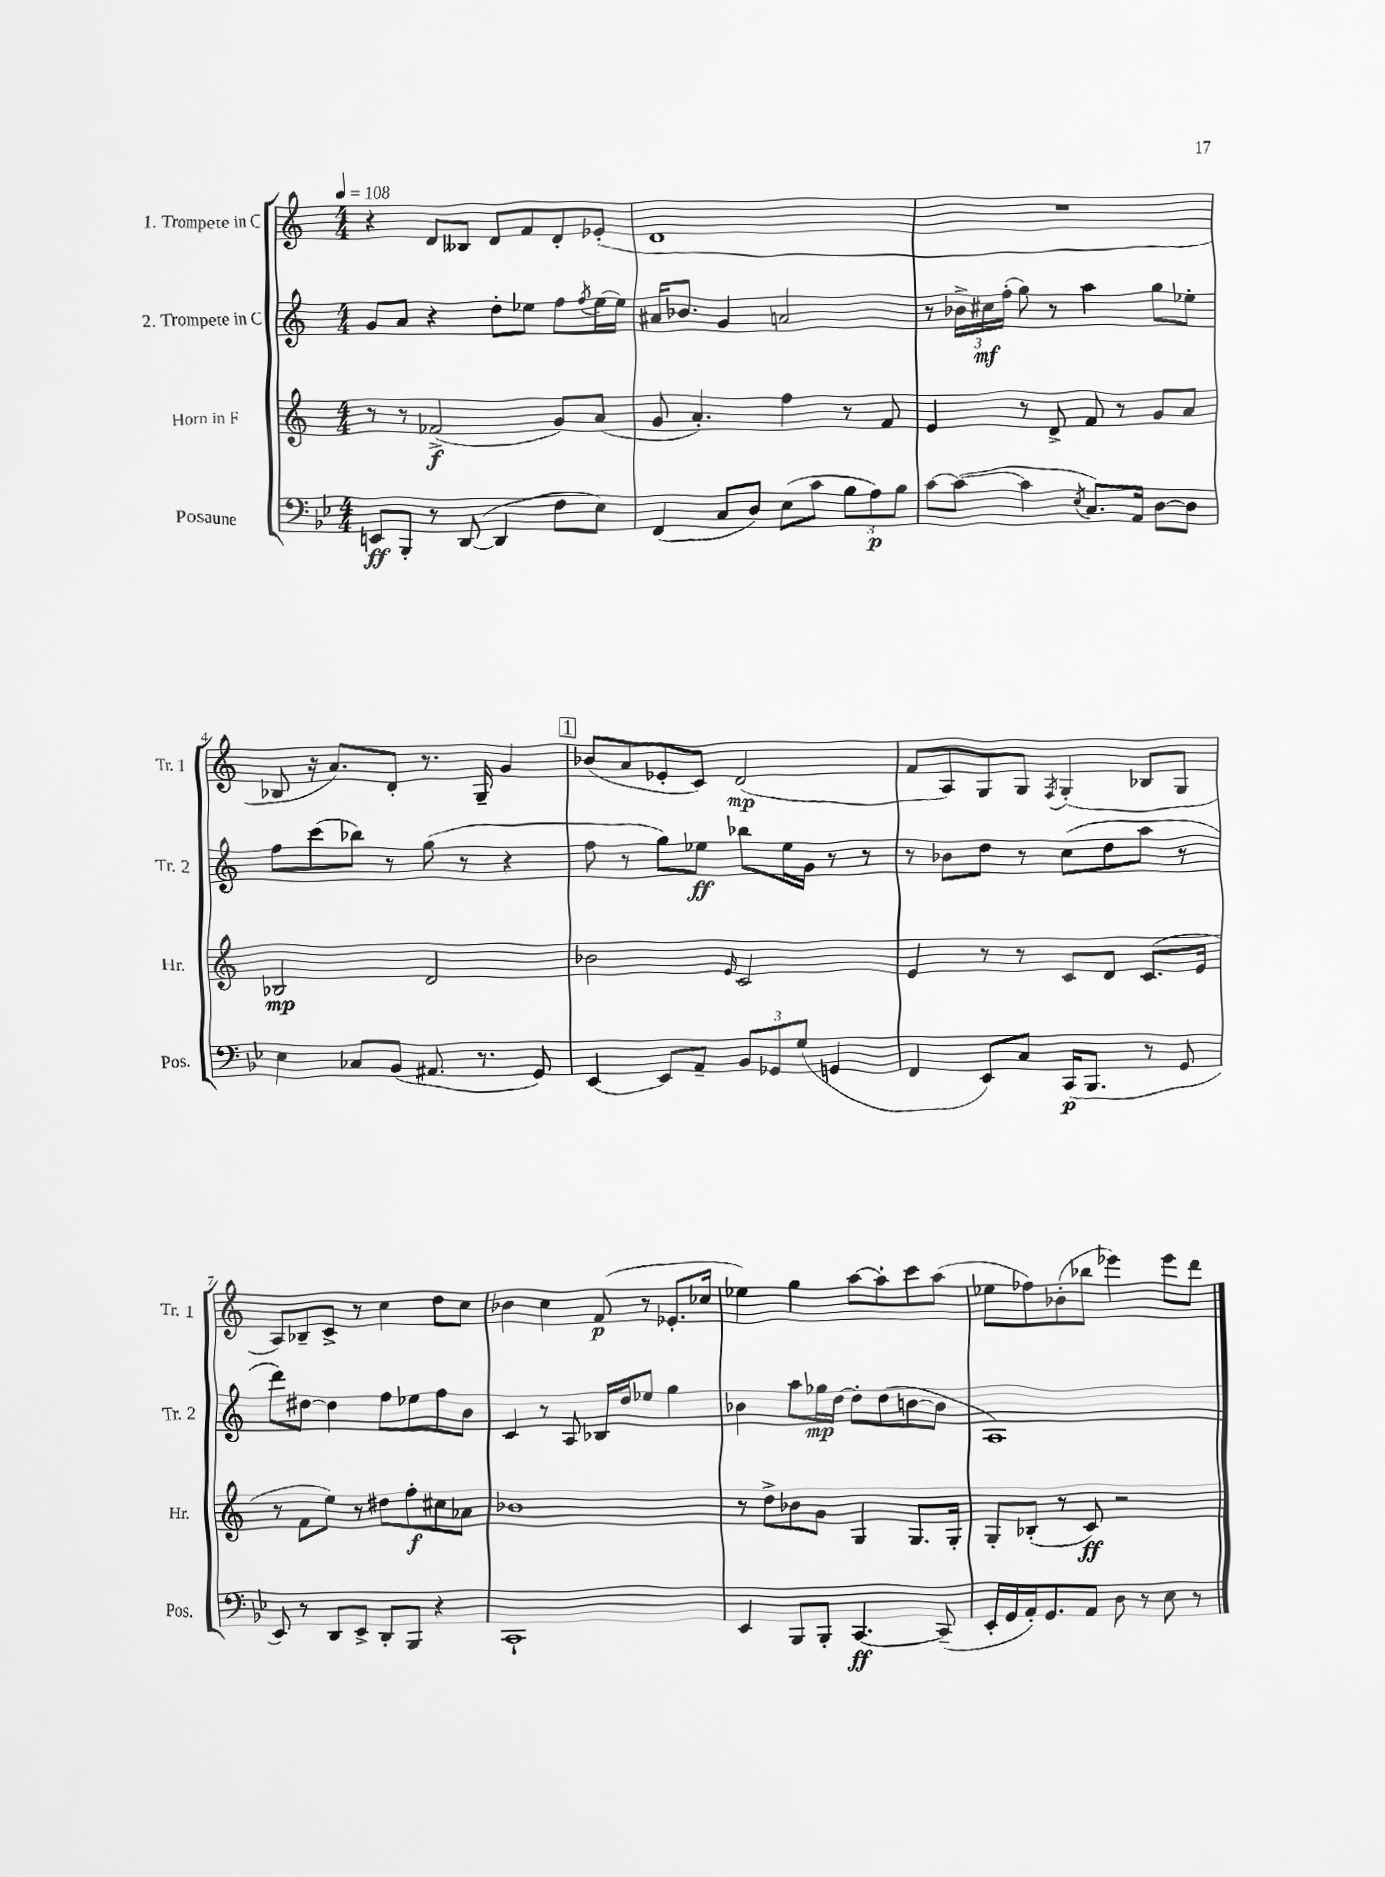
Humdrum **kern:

**kern	**dynam	**kern	**dynam	**kern	**dynam	**kern	**dynam
*part4	*part4	*part3	*part3	*part2	*part2	*part1	*part1
*staff4	*staff4	*staff3	*staff3	*staff2	*staff2	*staff1	*staff1
*I"Posaune	*	*I"Horn in F	*	*I"2. Trompete in C	*	*I"1. Trompete in C	*
*I'Pos.	*	*I'Hr.	*	*I'Tr. 2	*	*I'Tr. 1	*
*clefF4	*	*clefG2	*	*clefG2	*	*clefG2	*
*k[b-e-]	*	*k[]	*	*k[]	*	*k[]	*
*M4/4	*	*M4/4	*	*M4/4	*	*M4/4	*
*MM108	*	*MM108	*	*MM108	*	*MM108	*
=1	=1	=1	=1	=1	=1	=1	=1
8EEn/L	ff	8r	.	8g/L	.	4r	.
8BBB-'/J	.	8r	.	8a/J	.	.	.
8r	.	(2f-X^/	f	4r	.	8d/L	.
([8DD/	.	.	.	.	.	8B--X/J	.
4DD/]	.	.	.	8dd'\L	.	8d/L	.
.	.	.	.	8ee-X\J	.	8f/	.
8F\L	.	8g/L)	.	8ff\L	.	8d'/	.
.	.	.	.	8qff/	.	.	.
8E-\J)	.	(8a/J	.	[16ee-\L	.	(8e-X'/J	.
.	.	.	.	16ee-\JJ]	.	.	.
=2	=2	=2	=2	=2	=2	=2	=2
(4FF/	.	8g/	.	16a#X/KL	.	1d	.
.	.	.	.	8.b-X/J	.	.	.
.	.	4.a'/)	.	.	.	.	.
8C/L	.	.	.	4g/	.	.	.
8D/J)	.	.	.	.	.	.	.
(8E-\L	.	4ff\	.	2an/	.	.	.
8c\J	.	.	.	.	.	.	.
12B-\L	.	8r	.	.	.	.	.
12A\)	p	.	.	.	.	.	.
.	.	8f/	.	.	.	.	.
12B-\J	.	.	.	.	.	.	.
=3	=3	=3	=3	=3	=3	=3	=3
[8c\L	.	4e/	.	8r	.	1r	.
(8c\J_	.	.	.	24b-X^\LL	.	.	.
.	.	.	.	24cc#X\	mf	.	.
.	.	.	.	(24ff'\JJ	.	.	.
4c\]	.	8r	.	8gg\)	.	.	.
.	.	8d^/	.	8r	.	.	.
8qE-/	.	.	.	.	.	.	.
8.C/L)	.	8f/	.	4aa\	.	.	.
.	.	8r	.	.	.	.	.
16AA/Jk	.	.	.	.	.	.	.
[8D\L	.	8g/L	.	8gg\L	.	.	.
8D\J]	.	8a/J	.	8ee-X'\J	.	.	.
!!LO:LB:g=z
=4	=4	=4	=4	=4	=4	=4	=4
4E-\	.	2B-X/	mp	8ff\L	.	8B-X/	.
.	.	.	.	(8ccc\	.	16r	.
.	.	.	.	.	.	8.a/L)	.
8C-X/L	.	.	.	8bb-X\J)	.	.	.
(8BB-/J	.	.	.	8r	.	8d'/J	.
8.AA#X/	.	2d/	.	(8gg\	.	8.r	.
.	.	.	.	8r	.	.	.
8.r	.	.	.	.	.	16G~/	.
.	.	.	.	4r	.	4g/	.
8GG/)	.	.	.	.	.	.	.
!!LO:REH:place=s1:t=1
=5	=5	=5	=5	=5	=5	=5	=5
[4EE-/	.	2b-X\	.	8ff\	.	(8b-X/L	.
.	.	.	.	8r	.	8a/	.
8EE-/L]	.	.	.	8gg\L)	.	8e-X'/	.
8AA~/J	.	.	.	8ee-X\J	ff	8c/J)	.
.	.	16qqe/	.	.	.	.	.
12BB-/L	.	2c/	.	8bb-X\L	.	(2d/	mp
12GG-X/	.	.	.	.	.	.	.
.	.	.	.	16ee-\L	.	.	.
(12G/J	.	.	.	.	.	.	.
.	.	.	.	16g\JJ	.	.	.
4GGn/	.	.	.	8r	.	.	.
.	.	.	.	8r	.	.	.
=6	=6	=6	=6	=6	=6	=6	=6
4FF/	.	4e/	.	8r	.	8f/L	.
.	.	.	.	8b-X\L	.	8A/)	.
8EE-/L)	.	8r	.	8dd\J	.	8G/	.
8C/J	.	8r	.	8r	.	8G/J	.
.	.	.	.	.	.	8qF/	.
(16CC/KL	p	8c/L	.	(8cc\L	.	(4G'/	.
8.BBB-/J	.	.	.	.	.	.	.
.	.	8d/J	.	8dd\	.	.	.
8r	.	(8.c/L	.	8aa\J	.	8B-X/L	.
8GG/	.	.	.	8r	.	8G/J	.
.	.	16e/Jk	.	.	.	.	.
!!LO:LB:g=z
=7	=7	=7	=7	=7	=7	=7	=7
8EE-/)	.	8r	.	8ddd\L)	.	8A/L)	.
8r	.	8f\L	.	[8dd#X\J	.	8B-X~/	.
8DD/L	.	8ee\J)	.	4dd#\]	.	8c^/J	.
8EE-^/J	.	8r	.	.	.	8r	.
8DD'/L	.	8dd#X\L	.	8ff\L	.	4cc\	.
8BBB-/J	.	8ff'\	f	8ee-X\	.	.	.
4r	.	8cc#X\	.	8ff\	.	8dd\L	.
.	.	8a-X\J	.	8b\J	.	8cc\J	.
=8	=8	=8	=8	=8	=8	=8	=8
1CC`	.	1b-X	.	4c/	.	4b-X\	.
.	.	.	.	8r	.	4cc\	.
.	.	.	.	8A/	.	.	.
.	.	.	.	16B-X/LL	.	(8f/	p
.	.	.	.	16dd/J	.	.	.
.	.	.	.	8ee-X/J	.	8r	.
.	.	.	.	4gg\	.	8.e-X'/L	.
.	.	.	.	.	.	16cc-X/Jk	.
=9	=9	=9	=9	=9	=9	=9	=9
4EE-/	.	8r	.	4b-X\	.	4ee-X\)	.
.	.	8dd^\L	.	.	.	.	.
8BBB-/L	.	8b-X\	.	8aa\L	.	4gg\	.
8BBB-'/J	.	8g\J	.	16gg-X\L	mp	.	.
.	.	.	.	[16dd\JJ	.	.	.
[4.CC/	ff	4G/	.	8dd'\L]	.	[8aa\L	.
.	.	.	.	(8dd\	.	8aa'\]	.
.	.	8.G/L	.	[8bn\	.	8ccc\	.
(8CC~/]	.	.	.	8b\J]	.	(8aa\J	.
.	.	16G'/Jk	.	.	.	.	.
=10	=10	=10	=10	=10	=10	=10	=10
16EE-'/LL	.	8G'/L	.	1A)	.	8ee-X\L	.
16GG/	.	.	.	.	.	.	.
16AA'/J)	.	(8B-X'/J	.	.	.	8ff-X\)	.
8.GG/	.	.	.	.	.	.	.
.	.	8r	.	.	.	(8b-X'\	.
8AA/J	.	8c/)	ff	.	.	8bb-X\J	.
8D\	.	2r	.	.	.	4eee-X\)	.
8r	.	.	.	.	.	.	.
8E-\	.	.	.	.	.	8eee-\L	.
8r	.	.	.	.	.	8ddd\J	.
==	==	==	==	==	==	==	==
*-	*-	*-	*-	*-	*-	*-	*-
